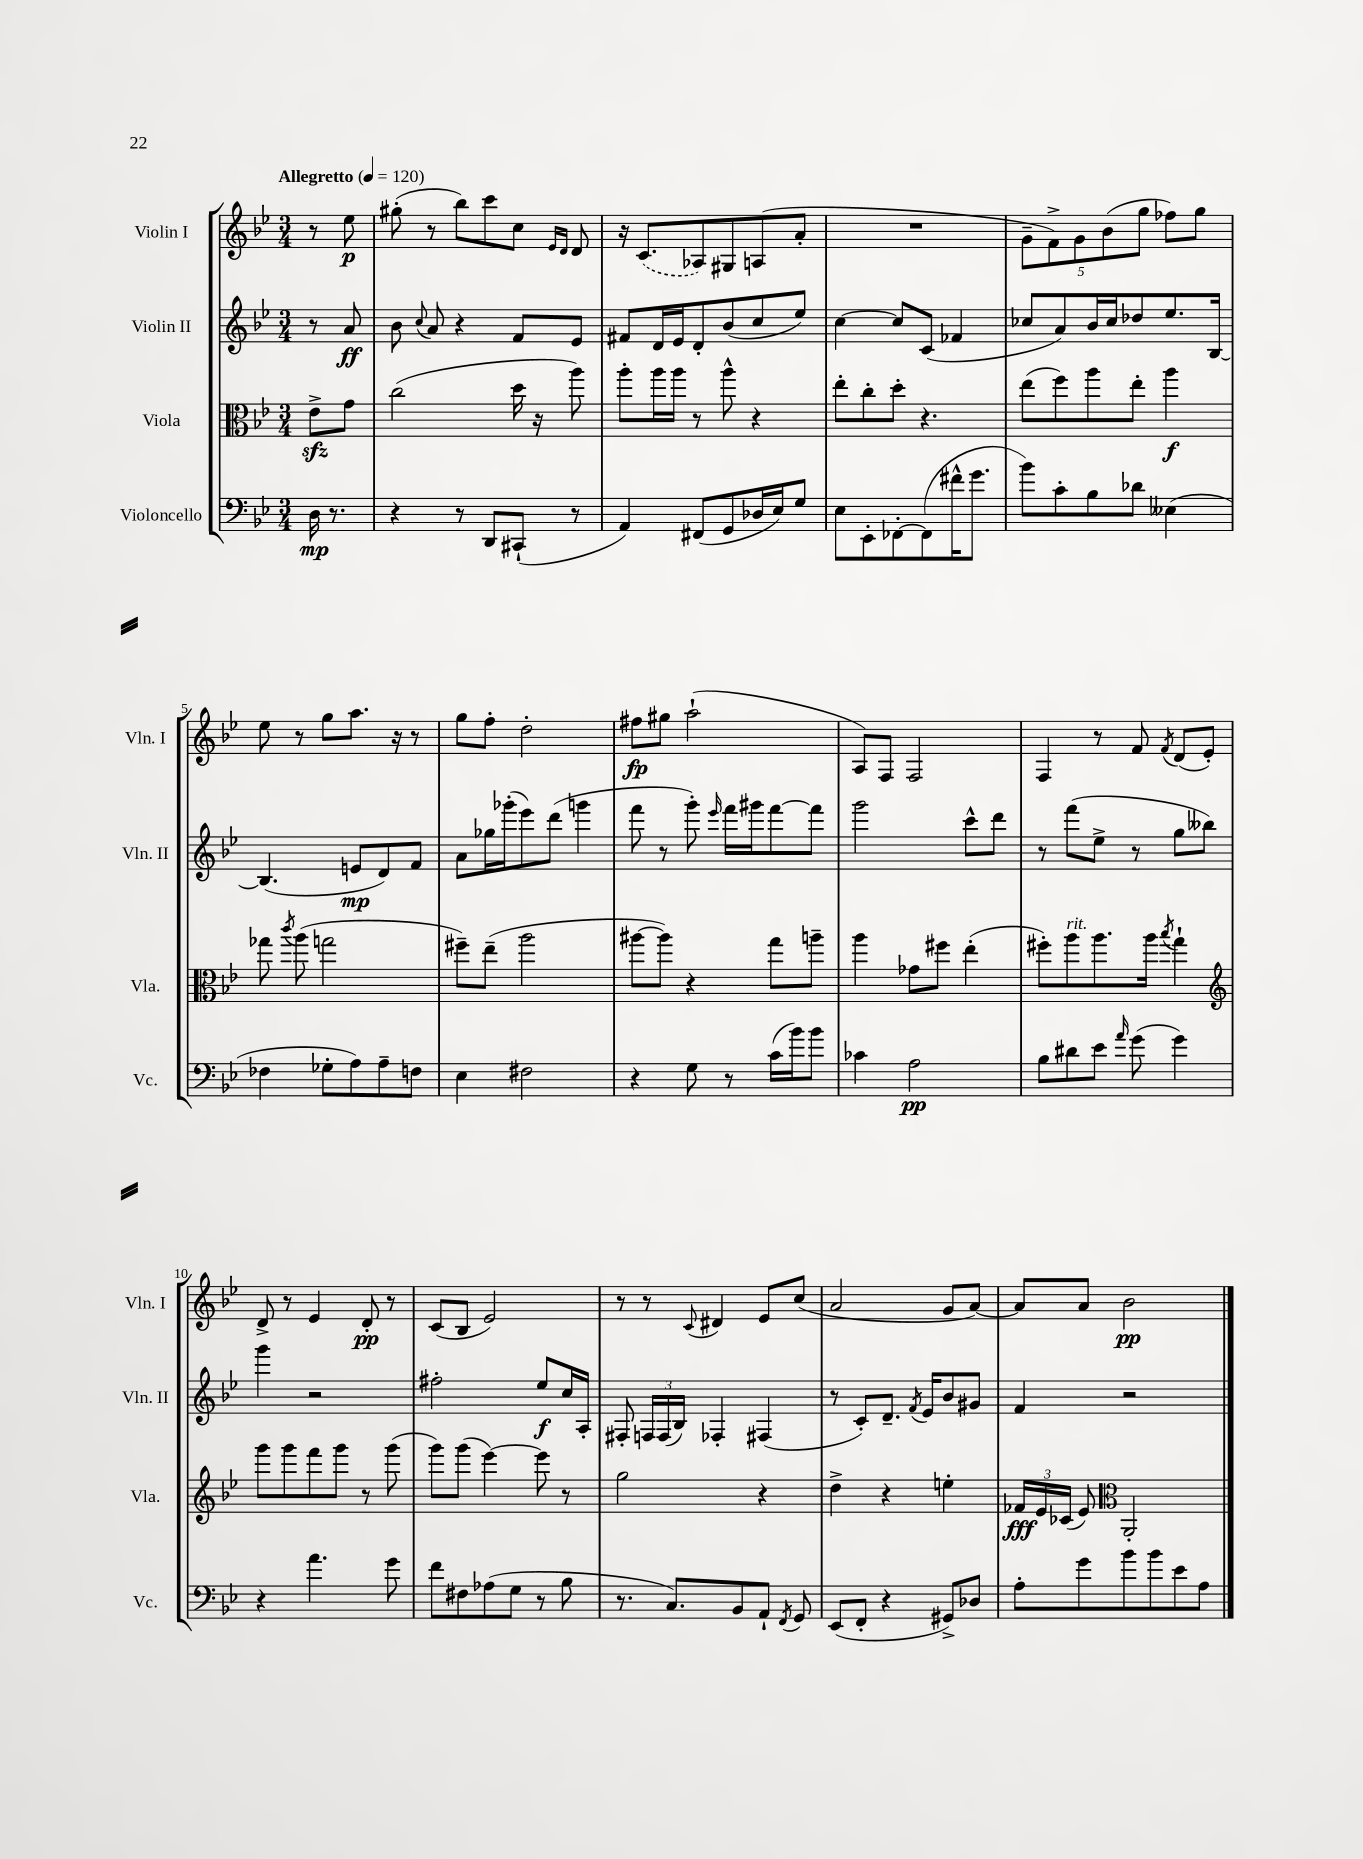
<<
\new StaffGroup <<
\new Staff = "s0" \with { instrumentName = "Violin I" shortInstrumentName = "Vln. I" } {
    \clef treble \key bes \major \numericTimeSignature \time 3/4 \partial 4 \tempo "Allegretto" 4 = 120
    \autoBeamOff r8 ees''8\p |
    gis''8-.( r8 bes''8[) c'''8 c''8] \grace { ees'16[ d'16] } d'8 |
    r16 \once \slurDashed c'8.[( aes8) gis8 a8( a'8]-. |
    R2. |
    \tuplet 5/4 { g'8[-- f'8->) g'8 bes'8( g''8] } fes''8[) g''8] |
    ees''8 r8 g''8[ a''8.] r16 r8 |
    g''8[ f''8]-. d''2-. |
    fis''8[\fp gis''8] a''2-!( |
    a8[) f8] f2 |
    f4 r8 f'8 \acciaccatura { f'8 } d'8[( ees'8]-.) |
    d'8-> r8 ees'4 d'8-.\pp r8 |
    c'8[( bes8] ees'2) |
    r8 r8 \appoggiatura { c'8 } dis'4 ees'8[ c''8]( |
    a'2 g'8[ a'8]~) |
    a'8[ a'8] bes'2\pp \bar "|." |
}
\new Staff = "s1" \with { instrumentName = "Violin II" shortInstrumentName = "Vln. II" } {
    \clef treble \key bes \major \numericTimeSignature \time 3/4 \partial 4
    \autoBeamOff r8 a'8\ff |
    bes'8 \appoggiatura { c''8 } a'8 r4 f'8[ ees'8] |
    fis'8[ d'16 ees'16 d'8-. bes'8( c''8 ees''8]) |
    c''4~ c''8[ c'8]( fes'4 |
    ces''8[ a'8) bes'16 ces''16 des''8 ees''8. bes16]~ |
    bes4.( e'8[\mp d'8) f'8] |
    a'8[ ges''16 ges'''16-.( ees'''8) d'''8]( g'''4 |
    f'''8 r8 g'''8-.) \grace { ees'''16 } f'''16[ gis'''16 f'''8~ f'''8] |
    g'''2 c'''8[-^ d'''8] |
    r8 f'''8[( ees''8]-> r8 g''8[ beses''8]) |
    g'''4 r2 |
    fis''2-. ees''8[\f c''16 a16]-. |
    fis8-. \tuplet 3/2 { f16[ f16( bes16]) } fes4-. fis4( |
    r8 c'8[-.) d'8.]-- \acciaccatura { f'8 } ees'16[ bes'8 gis'8] |
    f'4 r2 \bar "|." |
}
\new Staff = "s2" \with { instrumentName = "Viola" shortInstrumentName = "Vla." } {
    \clef alto \key bes \major \numericTimeSignature \time 3/4 \partial 4
    \autoBeamOff ees'8[->\sfz g'8] |
    c''2( d''16 r16 a''8) |
    a''8[-. a''16 a''16] r8 a''8-^ r4 |
    ees''8[-. c''8-. d''8]-. r4. |
    ees''8[( f''8) a''8 ees''8]-. a''4\f |
    ges''8 \acciaccatura { c'''8 } a''8( g''2 |
    fis''8[--) ees''8]--( a''2 |
    ais''8[~ ais''8]) r4 g''8[ a''8]-- |
    a''4 ges'8[ fis''8] ees''4-.( |
    fis''8[-.) a''8^\markup { \italic "rit." } a''8. a''16] \acciaccatura { bes''8 } g''4-! |
    \clef treble g'''8[ g'''8 f'''8 g'''8] r8 g'''8( |
    g'''8[) g'''8]( ees'''4~) ees'''8 r8 |
    g''2 r4 |
    d''4-> r4 e''4-. |
    \tuplet 3/2 { fes'16[\fff ees'16 ces'16]( } ees'8) \clef alto a,2-. \bar "|." |
}
\new Staff = "s3" \with { instrumentName = "Violoncello" shortInstrumentName = "Vc." } {
    \clef bass \key bes \major \numericTimeSignature \time 3/4 \partial 4
    \autoBeamOff d16\mp r8. |
    r4 r8 d,8[ cis,8]-!( r8 |
    a,4) fis,8[( g,8 des16 ees16) g8] |
    ees8[ ees,8-. fes,8~-. fes,8( fis'16-^ g'8.] |
    bes'8[) c'8-. bes8 des'8] eeses4( |
    fes4 ges8[-. a8) a8-- f8] |
    ees4 fis2 |
    r4 g8 r8 c'16[( bes'16) bes'8] |
    ces'4 a2\pp |
    bes8[ dis'8 ees'8] \grace { a'16 } g'8( g'4) |
    r4 a'4. g'8 |
    f'8[ fis8 aes8( g8] r8 bes8 |
    r8. c8.[) bes,8 a,8]-! \acciaccatura { f,8 } g,8 |
    ees,8[( f,8]-. r4 gis,8[->) des8] |
    a8[-. g'8 bes'8 bes'8 ees'8 a8] \bar "|." |
}
>>
>>
